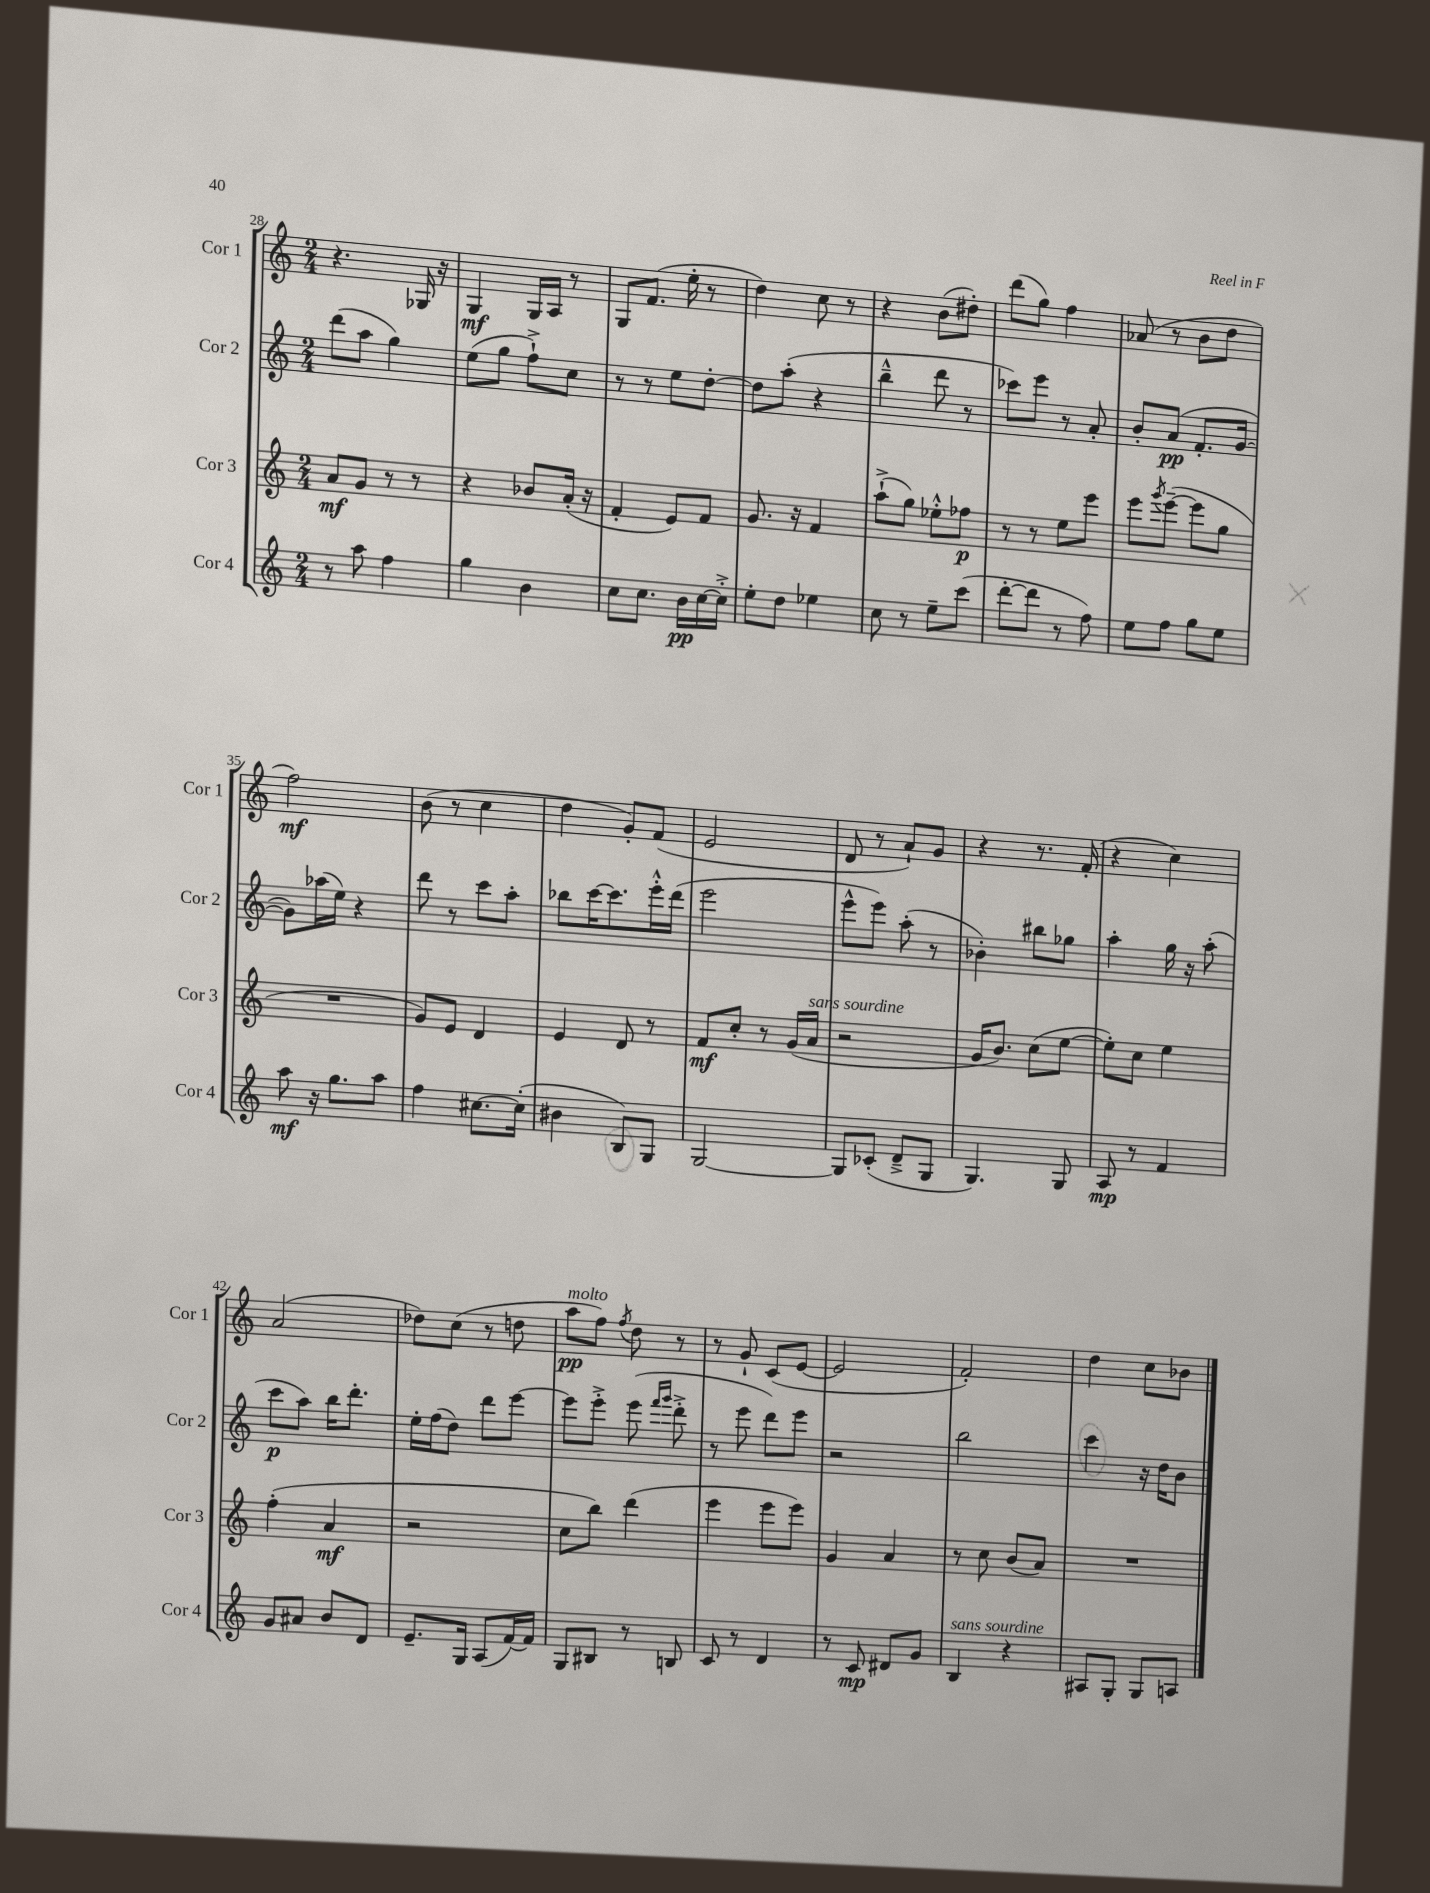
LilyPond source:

<<
\new StaffGroup <<
\new Staff = "s0" \with { instrumentName = "Cor 1" shortInstrumentName = "Cor 1" } {
    \clef treble \key c \major \numericTimeSignature \time 2/4
    r4. ges16 r16 |
    g4\mf g16 a16 r8 |
    g8 f'8.( e''16-. r8 |
    d''4) c''8 r8 |
    r4 b'8( dis''8-.) |
    d'''8( g''8) f''4 |
    aes'8( r8 b'8 d''8 |
    f''2\mf) |
    b'8( r8 c''4 |
    d''4 g'8-.) f'8( |
    e'2 |
    d'8 r8 a'8-!) g'8 |
    r4 r8. f'16-.( |
    r4 c''4) |
    a'2( |
    des''8) c''8( r8 d''8 |
    a''8\pp^\markup { \italic "molto" } f''8) \acciaccatura { f''8 } d''8 r8 |
    r8 g'8-! c'8( e'8~ |
    e'2 |
    f'2-.) |
    d''4 c''8 bes'8 \bar "|." |
}
\new Staff = "s1" \with { instrumentName = "Cor 2" shortInstrumentName = "Cor 2" } {
    \clef treble \key c \major \numericTimeSignature \time 2/4
    d'''8( a''8 g''4) |
    e''8( g''8 f''8-!->) c''8 |
    r8 r8 e''8 d''8~-. |
    d''8 a''8-.( r4 |
    b''4---^ d'''8 r8 |
    ces'''8) e'''8 r8 a'8-. |
    b'8-. a'8\pp( f'8.-. g'16~ |
    g'8) aes''16( e''16) r4 |
    d'''8 r8 c'''8 a''8-. |
    bes''8 c'''16~ c'''8. e'''16-.-^ d'''16( |
    e'''2 |
    e'''8-^ e'''8) a''8-.( r8 |
    bes'4-.) bis''8 ges''8 |
    a''4-. g''16 r16 a''8-.( |
    c'''8\p a''8) b''16 d'''8.-. |
    e''16-. f''16( d''8) d'''8 e'''8~ |
    e'''8 e'''8-.-> e'''8( \grace { f'''16 g'''16 } d'''8-.-> |
    r8 e'''8 d'''8) e'''8 |
    r2 |
    b''2 |
    c'''4 r16 d''16 b'8 \bar "|." |
}
\new Staff = "s2" \with { instrumentName = "Cor 3" shortInstrumentName = "Cor 3" } {
    \clef treble \key c \major \numericTimeSignature \time 2/4
    a'8\mf g'8 r8 r8 |
    r4 bes'8 a'16-.( r16 |
    f'4-. e'8) f'8 |
    g'8. r16 f'4 |
    a''8-!->( g''8) ees''8-.-^ fes''8\p |
    r8 r8 e''8 e'''8 |
    e'''8 \acciaccatura { g'''8 } e'''8~--( e'''8 g''8 |
    R2 |
    g'8) e'8 d'4 |
    e'4 d'8 r8 |
    f'8\mf c''8-. r8 g'16( a'16^\markup { \italic "sans sourdine" } |
    r2 |
    g'16 b'8.) c''8( e''8~ |
    e''8-.) c''8 e''4 |
    f''4-.( a'4\mf |
    r2 |
    c''8 b''8) d'''4( |
    e'''4 e'''8 e'''8) |
    g'4 a'4 |
    r8 c''8 b'8( a'8) |
    R2 \bar "|." |
}
\new Staff = "s3" \with { instrumentName = "Cor 4" shortInstrumentName = "Cor 4" } {
    \clef treble \key c \major \numericTimeSignature \time 2/4
    r8 a''8 f''4 |
    g''4 b'4 |
    c''8 c''8. b'16\pp c''16~ c''16-.-> |
    e''8-. d''8 ees''4 |
    c''8 r8 e''8-- c'''8( |
    d'''8~-. d'''8 r8 f''8) |
    e''8 f''8 g''8 e''8 |
    a''8\mf r16 g''8. a''8 |
    f''4 cis''8.~ cis''16-.( |
    bis'4 b8) g8 |
    g2~ |
    g8 ces'8-.( d'8---> g8 |
    g4.) g8 |
    a8\mp r8 f'4 |
    g'8 ais'8 b'8 d'8 |
    e'8.-- g16 a8( f'16~) f'16 |
    g8 bis8 r8 b8 |
    c'8 r8 d'4 |
    r8 c'8\mp dis'8 g'8 |
    b4^\markup { \italic "sans sourdine" } r4 |
    ais8 g8-. g8 a8 \bar "|." |
}
>>
>>
\layout { \context { \Score currentBarNumber = #28 } }
